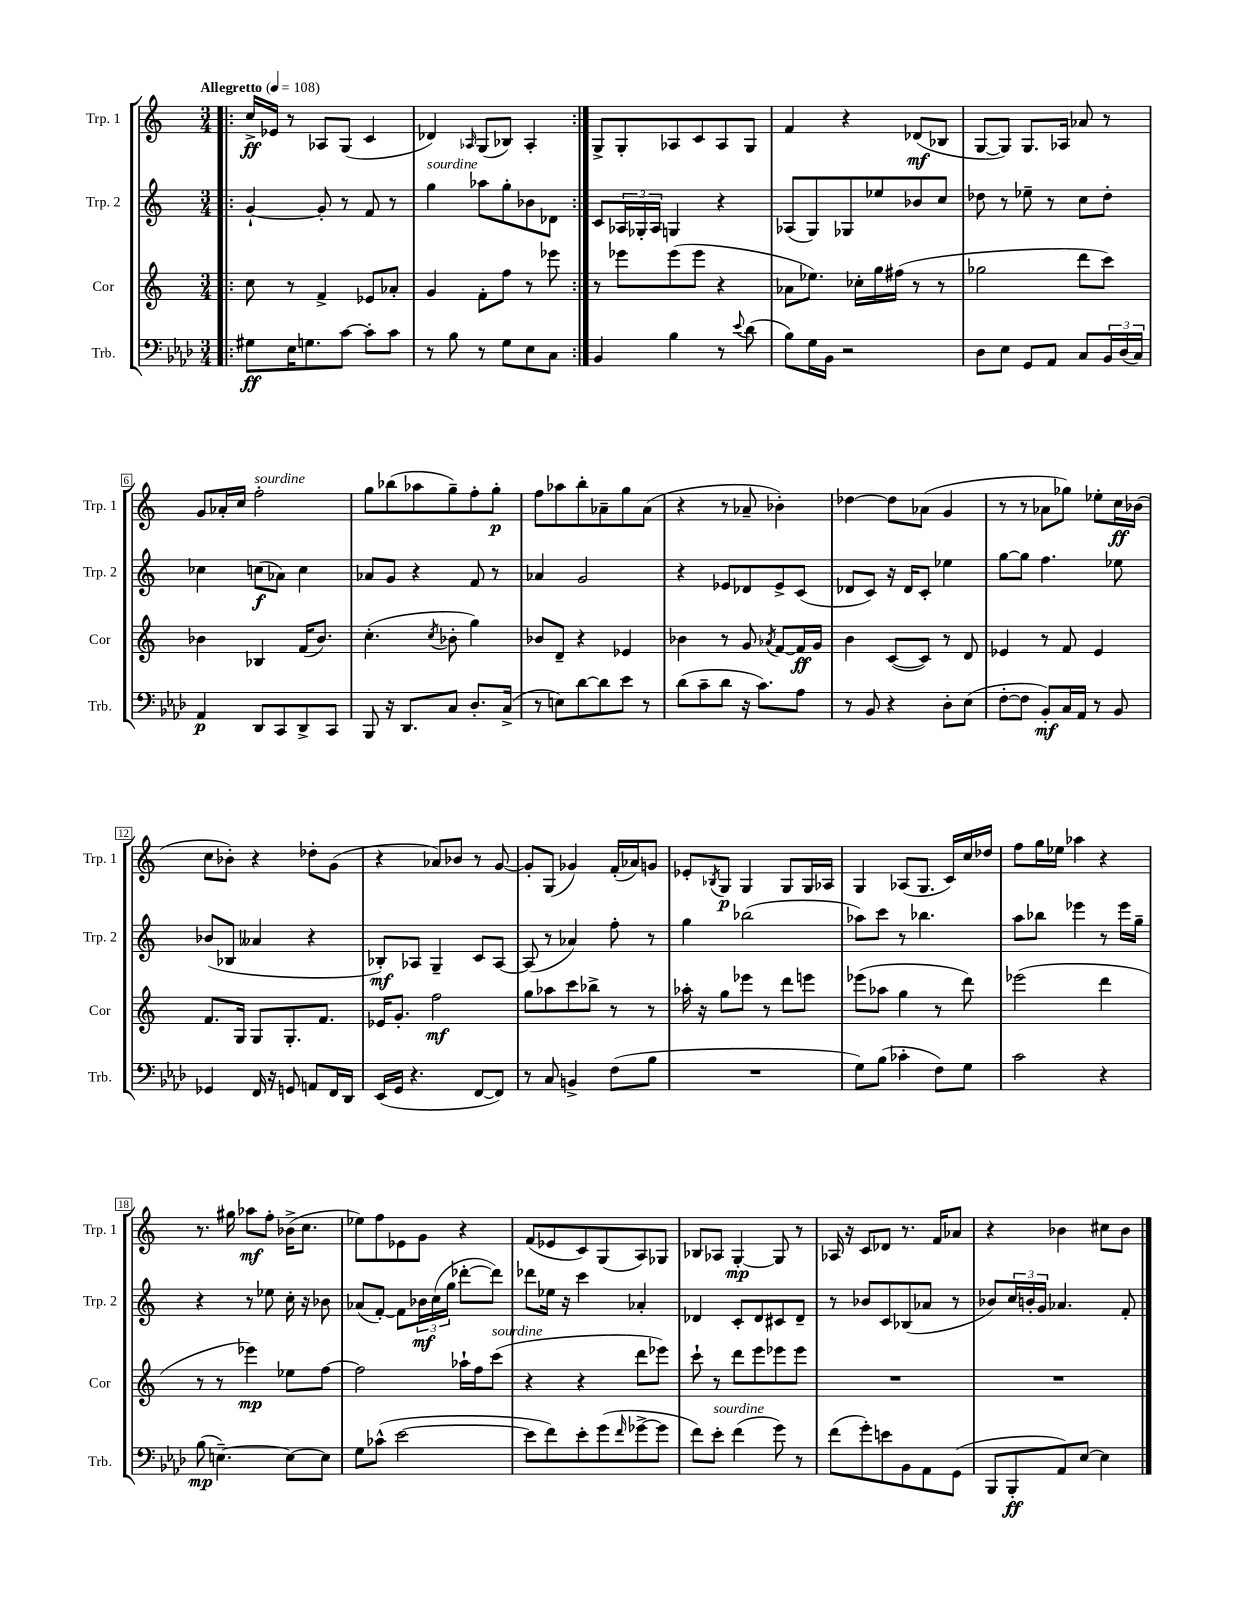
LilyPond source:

<<
\new StaffGroup <<
\new Staff = "s0" \with { instrumentName = "Trp. 1" shortInstrumentName = "Trp. 1" } {
    \clef treble \key c \major \numericTimeSignature \time 3/4 \tempo "Allegretto" 4 = 108
    \repeat volta 2 { \bar ".|:" c''16->\ff ees'16 r8 aes8 g8( c'4 |
    des'4) \grace { aes16 } g8( bes8) aes4-. | }
    g8-> g8-. aes8 c'8 aes8 g8 |
    f'4 r4 des'8\mf( bes8 |
    g8~ g8) g8. aes16 aes'8 r8 |
    g'8 aes'16-. c''16 f''2-.^\markup { \italic "sourdine" } |
    g''8 bes''8( aes''8 g''8--) f''8-. g''8-.\p |
    f''8 aes''8 b''8-. aes'8-- g''8 aes'8( |
    r4 r8 aes'8-- bes'4-.) |
    des''4~ des''8 aes'8( g'4 |
    r8 r8 aes'8 ges''8) ees''8-. c''16\ff bes'16( |
    c''8 bes'8-.) r4 des''8-. g'8( |
    r4 aes'8) bes'8 r8 g'8~ |
    g'8-. g8( ges'4) f'16-.( aes'16) g'8 |
    ees'8-. \acciaccatura { bes8 } g8\p g4 g8 g16 aes16 |
    g4 aes8( g8. c'16) c''16 des''16 |
    f''8 g''16 ees''16 aes''4 r4 |
    r8. gis''16 aes''8\mf f''8-. bes'16->( c''8. |
    ees''8) f''8 ees'8 g'8 r4 |
    f'8( ees'8 c'8) g8( a8) ges8 |
    bes8 aes8 g4~-.\mp g8 r8 |
    aes16 r16 c'8 des'8 r8. f'16 aes'8 |
    r4 bes'4 cis''8 bes'8 \bar "|." |
}
\new Staff = "s1" \with { instrumentName = "Trp. 2" shortInstrumentName = "Trp. 2" } {
    \clef treble \key c \major \numericTimeSignature \time 3/4
    \repeat volta 2 { \bar ".|:" g'4~-! g'8-. r8 f'8 r8 |
    g''4^\markup { \italic "sourdine" } aes''8 g''8-. bes'8 des'8 | }
    c'8 \tuplet 3/2 { aes16 ges16-. aes16 } g4 r4 |
    aes8( g8) ges8 ees''8 bes'8 c''8 |
    des''8 r8 ees''8-- r8 c''8 des''8-. |
    ces''4 c''8\f( aes'8) c''4 |
    aes'8 g'8 r4 f'8 r8 |
    aes'4 g'2 |
    r4 ees'8 des'8 ees'8-> c'8( |
    des'8 c'8) r16 des'16 c'8-. ees''4 |
    g''8~ g''8 f''4. ees''8 |
    bes'8( bes8 aeses'4 r4 |
    bes8-.\mf) aes8 g4-- c'8 aes8~ |
    aes8( r8 aes'4) f''8-. r8 |
    g''4 bes''2( |
    aes''8) c'''8 r8 bes''4. |
    a''8 bes''8 ees'''4 r8 ees'''16 g''16-- |
    r4 r8 ees''8 c''16-. r16 bes'8 |
    aes'8( f'8~-.) f'8 \tuplet 3/2 { bes'16\mf c''16( g''16 } des'''8~-. des'''8) |
    des'''8 ees''16 r16 c'''4 aes'4-. |
    des'4 c'8-. des'8 cis'8 des'8-- |
    r8 bes'8 c'8 bes8( aes'8 r8 |
    bes'8) \tuplet 3/2 { c''16 b'16-. g'16 } aes'4. f'8-. \bar "|." |
}
\new Staff = "s2" \with { instrumentName = "Cor" shortInstrumentName = "Cor" } {
    \clef treble \key c \major \numericTimeSignature \time 3/4
    \repeat volta 2 { \bar ".|:" c''8 r8 f'4-> ees'8 aes'8-. |
    g'4 f'8-. f''8 r8 ees'''8 | }
    r8 ees'''8 ees'''8( ees'''8 r4 |
    aes'8 ees''8.) ces''16-. g''16 fis''16( r8 r8 |
    ges''2 d'''8 c'''8) |
    bes'4 bes4 f'16( bes'8.) |
    c''4.-.( \acciaccatura { c''8 } bes'8-. g''4) |
    bes'8 d'8-- r4 ees'4 |
    bes'4 r8 g'8 \acciaccatura { aes'8 } f'8~ f'16\ff g'16 |
    b'4 c'8~( c'8) r8 d'8 |
    ees'4 r8 f'8 ees'4 |
    f'8. g16 g8 g8.-. f'8. |
    ees'16 g'8.-. f''2\mf |
    g''8 aes''8 c'''8 bes''8-> r8 r8 |
    aes''16-. r16 g''8 ees'''8 r8 d'''8 e'''8 |
    ees'''8( aes''8 g''4 r8 d'''8) |
    ees'''2( d'''4 |
    r8 r8 ees'''4\mp) ees''8 f''8~ |
    f''2 aes''16-! f''16 c'''8^\markup { \italic "sourdine" }( |
    r4 r4 d'''8 ees'''8) |
    c'''8-! r8 d'''8 e'''8 ees'''8 ees'''8 |
    R2. |
    R2. \bar "|." |
}
\new Staff = "s3" \with { instrumentName = "Trb." shortInstrumentName = "Trb." } {
    \clef bass \key aes \major \numericTimeSignature \time 3/4
    \repeat volta 2 { \bar ".|:" gis8\ff ees16 g8. c'8~ c'8-. c'8 |
    r8 bes8 r8 g8 ees8 c8 | }
    bes,4 bes4 r8 \appoggiatura { ees'8 } des'8( |
    bes8) g16 bes,16 r2 |
    des8 ees8 g,8 aes,8 c8 \tuplet 3/2 { bes,16 des16( c16) } |
    aes,4\p des,8 c,8 des,8-> c,8 |
    bes,,8 r16 des,8. c8 des8.-. c16->( |
    r8 e8) des'8~ des'8 ees'8 r8 |
    des'8( c'8-- des'8 r16 c'8.) aes8 |
    r8 bes,8 r4 des8-. ees8( |
    f8~-. f8 bes,8-.\mf) c16 aes,16 r8 bes,8 |
    ges,4 f,16 r16 g,8 a,8 f,16 des,16 |
    ees,16( g,16 r4. f,8~ f,8) |
    r8 c8 b,4-> f8( bes8 |
    R2. |
    g8) bes8( ces'4-. f8) g8 |
    c'2 r4 |
    bes8\mp( e4.~--) e8~ e8 |
    g8 ces'8-^( ees'2~ |
    ees'8 f'8) ees'8-. g'8( \grace { f'16 } ges'8~-> ges'8 |
    f'8) ees'8-.^\markup { \italic "sourdine" } f'4( g'8) r8 |
    f'8( g'8-.) e'8 bes,8 aes,8 g,8( |
    bes,,8 bes,,8-.\ff aes,8) ees8~ ees4 \bar "|." |
}
>>
>>
\layout { \context { \Score \override BarNumber.stencil = #(make-stencil-boxer 0.1 0.3 ly:text-interface::print) } }
